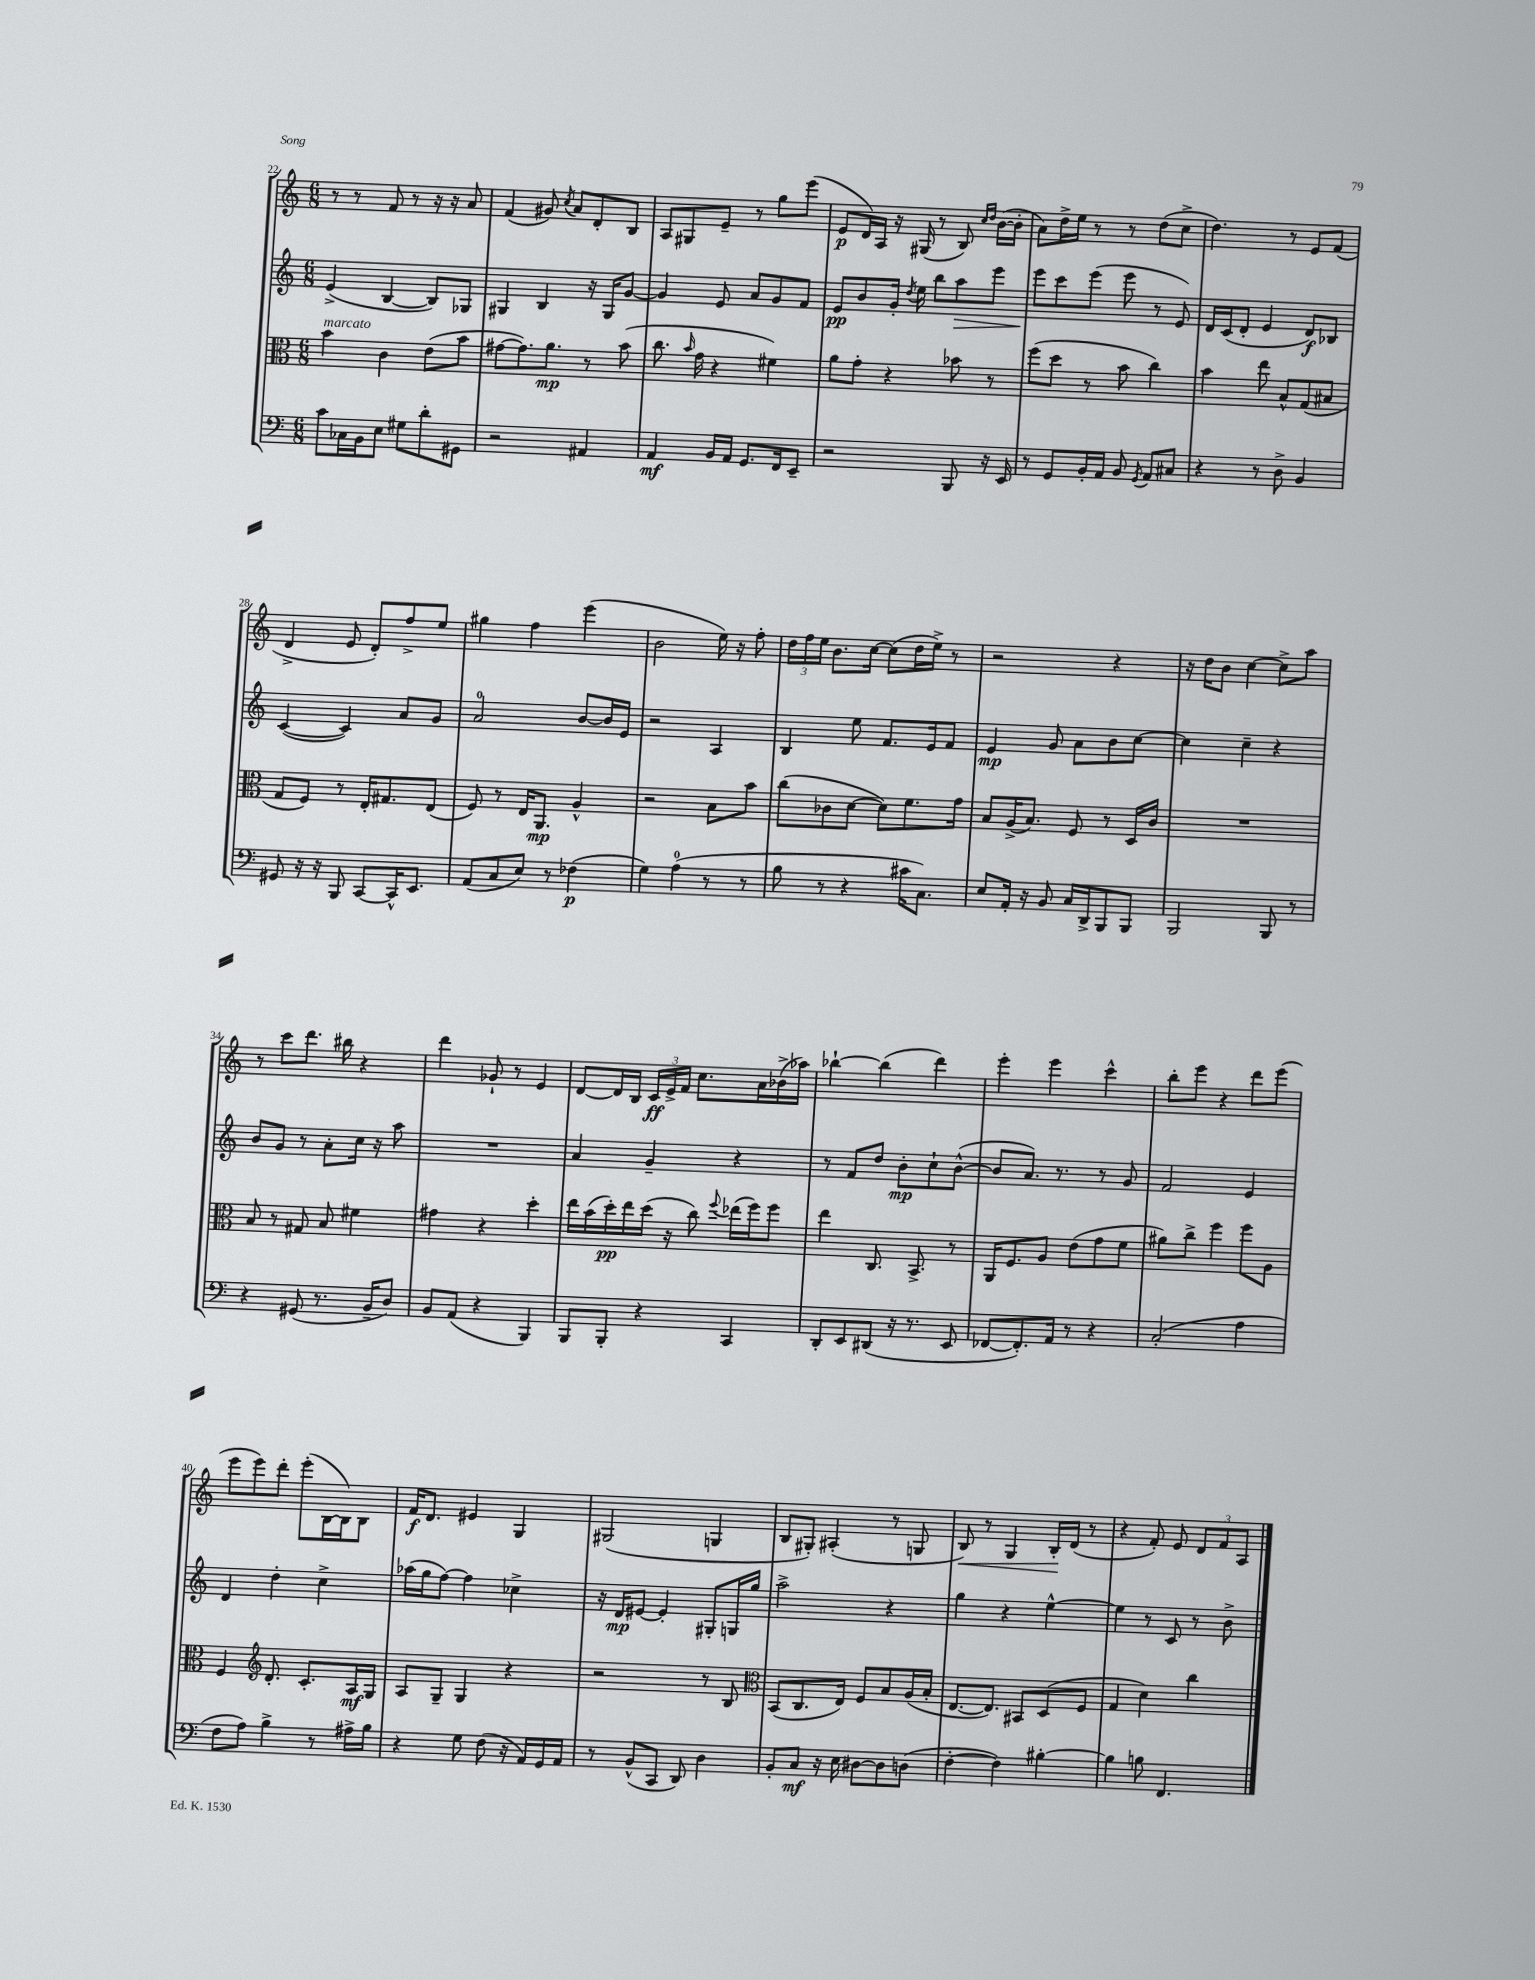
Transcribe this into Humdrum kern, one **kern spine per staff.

**kern	**dynam	**kern	**dynam	**kern	**dynam	**kern	**dynam
*part4	*part4	*part3	*part3	*part2	*part2	*part1	*part1
*staff4	*staff4	*staff3	*staff3	*staff2	*staff2	*staff1	*staff1
*clefF4	*	*clefC3	*	*clefG2	*	*clefG2	*
*k[]	*	*k[]	*	*k[]	*	*k[]	*
*M6/8	*	*M6/8	*	*M6/8	*	*M6/8	*
=22	=22	=22	=22	=22	=22	=22	=22
!	!	!LO:TX:a:i:t=marcato	!	!	!	!	!
8c\L	.	4b\	.	(4e^/	.	8r	.
16C-X\L	.	.	.	.	.	8r	.
16BB\J	.	.	.	.	.	.	.
8E\J	.	4c\	.	[4B/	.	8f/	.
8G#X\L	.	.	.	.	.	8r	.
8d'\	.	(8e\L	.	8B/L])	.	16r	.
.	.	.	.	.	.	16r	.
8GG#X\J	.	8b\J	.	8G-X/J	.	8a/	.
=23	=23	=23	=23	=23	=23	=23	=23
2r	.	[8g#X\L	.	4G#X/	.	(4f/	.
.	.	8.g#\])	.	.	.	.	.
.	.	.	.	4B/	.	8g#X/)	.
.	.	8.a\J	mp	.	.	.	.
.	.	.	.	.	.	8qcc/	.
.	.	.	.	.	.	8a/L	.
4AA#X/	.	8r	.	16r	.	8d'/	.
.	.	.	.	16G#/KL	.	.	.
.	.	(8b\	.	[8g/J	.	8B/J	.
=24	=24	=24	=24	=24	=24	=24	=24
4AA/	mf	8.cc\	.	4g/]	.	8A/L	.
.	.	.	.	.	.	8G#X/	.
.	.	16qqb/	.	.	.	.	.
.	.	16g\	.	.	.	.	.
16BB/LL	.	4r	.	8e/	.	8e~/J	.
16AA/JJ	.	.	.	.	.	.	.
8.GG/L	.	.	.	8a/L	.	8r	.
.	.	4f#X\)	.	8g/	.	8gg\L	.
16FF/k	.	.	.	.	.	.	.
8EE~/J	.	.	.	8f/J	.	(8eee\J	.
=25	=25	=25	=25	=25	=25	=25	=25
2r	.	8a\L	.	8e/L	pp	8e/L	p
.	.	8g'\J	.	8b/	.	16d/L)	.
.	.	.	.	.	.	16A/JJ	.
.	.	4r	.	16g'/Jk	.	16r	.
.	.	.	.	8qdd/	.	.	.
.	.	.	.	16ee\	.	(16G#X/	.
.	.	.	.	8bb\L	.	8r	.
!	!	!	!	!	!LO:HP:b	!	!
8BBB/	.	8b-X\	.	8aa\	>	8B/)	.
.	.	.	.	.	.	16qqcc/LL	.
.	.	.	.	.	.	16qqdd/JJ	.
16r	.	8r	.	8eee\J	.	([16b\LL	.
16EE/	.	.	.	.	.	16b'\JJ]	.
=26	=26	=26	=26	=26	=26	=26	=26
8r	.	(8ff\L	.	8eee\L	.	8a\L)	.
8GG/L	.	8dd\J	.	8ccc\	]	16dd^\L	.
.	.	.	.	.	.	16ee\JJ	.
16BB'/L	.	8r	.	(8eee\J	.	8r	.
16AA/JJ	.	.	.	.	.	.	.
8BB/	.	8b\	.	8eee\	.	8r	.
8qGG/	.	.	.	.	.	.	.
8AA/L	.	4cc\)	.	8r	.	(8dd\L	.
8C#X/J	.	.	.	8e/)	.	8cc^\J	.
=27	=27	=27	=27	=27	=27	=27	=27
4r	.	4b\	.	16d/LL	.	4.dd\)	.
.	.	.	.	(16c/J	.	.	.
.	.	.	.	8d'/J	.	.	.
8r	.	8ee\	.	4e/	.	.	.
8D^\	.	8B^^/L	.	.	.	8r	.
4BB/	.	(8G/	.	8d/L)	f	8e/L	.
.	.	8B#X/J	.	8B-X/J	.	(8f/J	.
!!LO:LB:g=z
=28	=28	=28	=28	=28	=28	=28	=28
8GG#X/	.	8G/L	.	([4c/	.	4d^/	.
16r	.	8F/J)	.	.	.	.	.
16r	.	.	.	.	.	.	.
8BBB/	.	8r	.	4c/])	.	8e/	.
[8CC/L	.	16E'/KL	.	.	.	8d'/L)	.
.	.	8.G#X/	.	.	.	.	.
16CC^^/K]	.	.	.	8a/L	.	8ff^/	.
8.EE/J	.	.	.	.	.	.	.
.	.	(8E/J	.	8g/J	.	8ee/J	.
=29	=29	=29	=29	=29	=29	=29	=29
(8AA/L	.	8F/)	.	2a/	.	4gg#X\	.
8C/	.	8r	.	.	.	.	.
8E/J)	.	16E/KL	.	.	.	4ff\	.
.	.	8.AA/J	mp	.	.	.	.
8r	.	.	.	.	.	.	.
(4F-X\	p	4A^^/	.	[8b/L	.	(4eee\	.
.	.	.	.	16b/L]	.	.	.
.	.	.	.	16e/JJ	.	.	.
=30	=30	=30	=30	=30	=30	=30	=30
4G\)	.	2r	.	2r	.	2b\	.
(4A\	.	.	.	.	.	.	.
8r	.	8B\L	.	4A/	.	16ee\)	.
.	.	.	.	.	.	16r	.
8r	.	8b\J	.	.	.	8ff'\	.
=31	=31	=31	=31	=31	=31	=31	=31
8B\	.	(8cc\L	.	4B/	.	24dd\LL	.
.	.	.	.	.	.	24ff\	.
.	.	.	.	.	.	24ee\JJ	.
8r	.	8c-X\	.	.	.	8.b\L	.
4r	.	[8d\J	.	8ee\	.	.	.
.	.	.	.	.	.	[16cc\Jk	.
.	.	8d\L])	.	8.f/L	.	(8cc\L]	.
16c#X\KL	.	8.f\	.	.	.	16dd\L	.
8.C\J)	.	.	.	16e/k	.	16ee^\JJ)	.
.	.	.	.	8f/J	.	8r	.
.	.	16g\Jk	.	.	.	.	.
=32	=32	=32	=32	=32	=32	=32	=32
8E/L	.	8B/L	.	4e/	mp	2r	.
16AA'/Jk	.	(16A^/K	.	.	.	.	.
16r	.	8.B/J)	.	.	.	.	.
8BB/	.	.	.	8g/	.	.	.
16C/LL	.	8F/	.	8a\L	.	.	.
16DD^/J	.	.	.	.	.	.	.
8BBB/	.	8r	.	8b\	.	4r	.
8BBB/J	.	16D/LL	.	[8cc\J	.	.	.
.	.	16c/JJ	.	.	.	.	.
=33	=33	=33	=33	=33	=33	=33	=33
2BBB/	.	2.r	.	4cc\]	.	16r	.
.	.	.	.	.	.	16dd\KL	.
.	.	.	.	.	.	8b\J	.
.	.	.	.	4cc~\	.	[4cc\	.
8BBB/	.	.	.	4r	.	8cc^\L]	.
8r	.	.	.	.	.	8aa\J	.
!!LO:LB:g=z
=34	=34	=34	=34	=34	=34	=34	=34
4r	.	8B/	.	8b/L	.	8r	.
.	.	8r	.	8g/J	.	8ccc\L	.
(8GG#X/	.	8G#X/	.	8r	.	8.ddd\J	.
8.r	.	8B/	.	8a'\L	.	.	.
.	.	.	.	.	.	16bb#X\	.
.	.	4f#X\	.	16cc\Jk	.	4r	.
16BB~/KL	.	.	.	16r	.	.	.
8D/J)	.	.	.	8aa\	.	.	.
=35	=35	=35	=35	=35	=35	=35	=35
8BB/L	.	4g#X\	.	2.r	.	4ddd\	.
(8AA/J	.	.	.	.	.	.	.
4r	.	4r	.	.	.	8g-X`/	.
.	.	.	.	.	.	8r	.
4BBB/)	.	4dd'\	.	.	.	4e/	.
=36	=36	=36	=36	=36	=36	=36	=36
8BBB/L	.	16ee\LL	.	4a/	.	[8d/L	.
.	.	(16b\	.	.	.	.	.
8BBB'/J	.	16dd'\)	pp	.	.	16d/L]	.
.	.	16ee\	.	.	.	16B/JJ	.
4r	.	(16dd\JJ	.	4g~/	.	24c/LL	ff
.	.	.	.	.	.	24e^/	.
.	.	16r	.	.	.	.	.
.	.	.	.	.	.	24f/JJ	.
.	.	8cc\)	.	.	.	8.cc\L	.
.	.	8qqff/	.	.	.	.	.
4CC/	.	(16ee-X\LL	.	4r	.	.	.
.	.	16ff\J)	.	.	.	16a\L	.
.	.	8ff\J	.	.	.	(16b-X^\	.
.	.	.	.	.	.	16aa-X\JJ)	.
=37	=37	=37	=37	=37	=37	=37	=37
8DD'/L	.	4ee\	.	8r	.	[4bb-X`\	.
8EE/	.	.	.	8f/L	.	.	.
(8DD#X/J	.	8.C/	.	8dd/J	.	(4bb-\]	.
16r	.	.	.	8b'\L	mp	.	.
8.r	.	8.BB^/	.	.	.	.	.
.	.	.	.	8cc`\	.	4ddd\)	.
8EE/	.	8r	.	([8b^^\J	.	.	.
=38	=38	=38	=38	=38	=38	=38	=38
[8FF-X/L	.	16AA/KL	.	8b/L]	.	4eee'\	.
.	.	8.F/	.	.	.	.	.
8.FF-'/])	.	.	.	8.a/J)	.	.	.
.	.	8A/J	.	.	.	4eee\	.
16AA/Jk	.	.	.	8.r	.	.	.
8r	.	(8e\L	.	.	.	.	.
4r	.	8g\	.	8r	.	4ccc^^\	.
.	.	8f\J	.	8g/	.	.	.
=39	=39	=39	=39	=39	=39	=39	=39
(2C'/	.	8a#X\L)	.	2f/	.	8bb'\L	.
.	.	8cc^\J	.	.	.	8eee\J	.
.	.	4ff\	.	.	.	4r	.
4A\	.	8ff\L	.	4e/	.	8ddd\L	.
.	.	8A\J	.	.	.	(8eee\J	.
!!LO:LB:g=z
=40	=40	=40	=40	=40	=40	=40	=40
8F\L	.	4F/	.	4d/	.	8eee\L	.
8A\J)	.	.	.	.	.	8eee\)	.
*	*	*clefG2	*	*	*	*	*
4B^\	.	8.d'/	.	4dd'\	.	8ddd'\J	.
.	.	.	.	.	.	(8eee'\L	.
.	.	8.c'/L	.	.	.	.	.
8r	.	.	.	4cc^\	.	[16B\L	.
.	.	.	.	.	.	16B\J])	.
16A#X^\LL	.	16A/L	mf	.	.	8B\J	.
16B\JJ	.	16G/JJ	.	.	.	.	.
=41	=41	=41	=41	=41	=41	=41	=41
4r	.	8A/L	.	(16aa-X\LL	.	16f/KL	f
.	.	.	.	16gg\J	.	8.d/J	.
.	.	8G~/J	.	[8ff\J)	.	.	.
8G\	.	4G/	.	4ff\]	.	4e#X/	.
(8F\	.	.	.	.	.	.	.
16r	.	4r	.	4cc-X^\	.	4G/	.
16AA/LL)	.	.	.	.	.	.	.
16GG/	.	.	.	.	.	.	.
16AA/JJ	.	.	.	.	.	.	.
=42	=42	=42	=42	=42	=42	=42	=42
8r	.	2r	.	16r	.	(2G#X/	.
.	.	.	.	16d/KL	mp	.	.
(8BB^^/L	.	.	.	[8e#X/J	.	.	.
8CC/J	.	.	.	4e#'/]	.	.	.
8DD/)	.	.	.	.	.	.	.
4D\	.	8r	.	8G#X'/L	.	4Gn/	.
.	.	8B/	.	16Gn/L	.	.	.
.	.	.	.	16gg/JJ	.	.	.
=43	=43	=43	=43	=43	=43	=43	=43
*	*	*clefC3	*	*	*	*	*
8BB'/L	.	(8BB/L	.	2aa^\	.	8B/L	.
8C/J	mf	8.C/	.	.	.	8G#X'/J)	.
16r	.	.	.	.	.	(4A#X'/	.
16E\	.	16E/Jk)	.	.	.	.	.
[8D#X\L	.	8F/L	.	.	.	.	.
8D#\]	.	8B/	.	4r	.	8r	.
(8Dn\J	.	(16A/L	.	.	.	8Gn/	.
.	.	16B'/JJ	.	.	.	.	.
=44	=44	=44	=44	=44	=44	=44	=44
!	!	!	!	!	!	!	!LO:HP:b
[4F'\	.	[8.E/L	.	4gg\	.	8B/)	<
.	.	.	.	.	.	8r	.
.	.	8.E/J])	.	.	.	.	.
4F\])	.	.	.	4r	.	4G/	.
.	.	8BB#X/L	.	.	.	.	.
[4B#X'\	.	(8D/	.	[4ee^^\	.	16B'/LL	.
.	.	.	.	.	.	(16d/JJ	[
.	.	8F/J	.	.	.	8r	.
=45	=45	=45	=45	=45	=45	=45	=45
4B#\]	.	4G/	.	4ee\]	.	4r	.
8Bn\	.	4d\)	.	8r	.	8f'/)	.
4.FF/	.	.	.	8c/	.	8e/	.
.	.	4cc\	.	8r	.	12d/L	.
.	.	.	.	.	.	12f/	.
.	.	.	.	8b^\	.	.	.
.	.	.	.	.	.	12A/J	.
==	==	==	==	==	==	==	==
*-	*-	*-	*-	*-	*-	*-	*-
